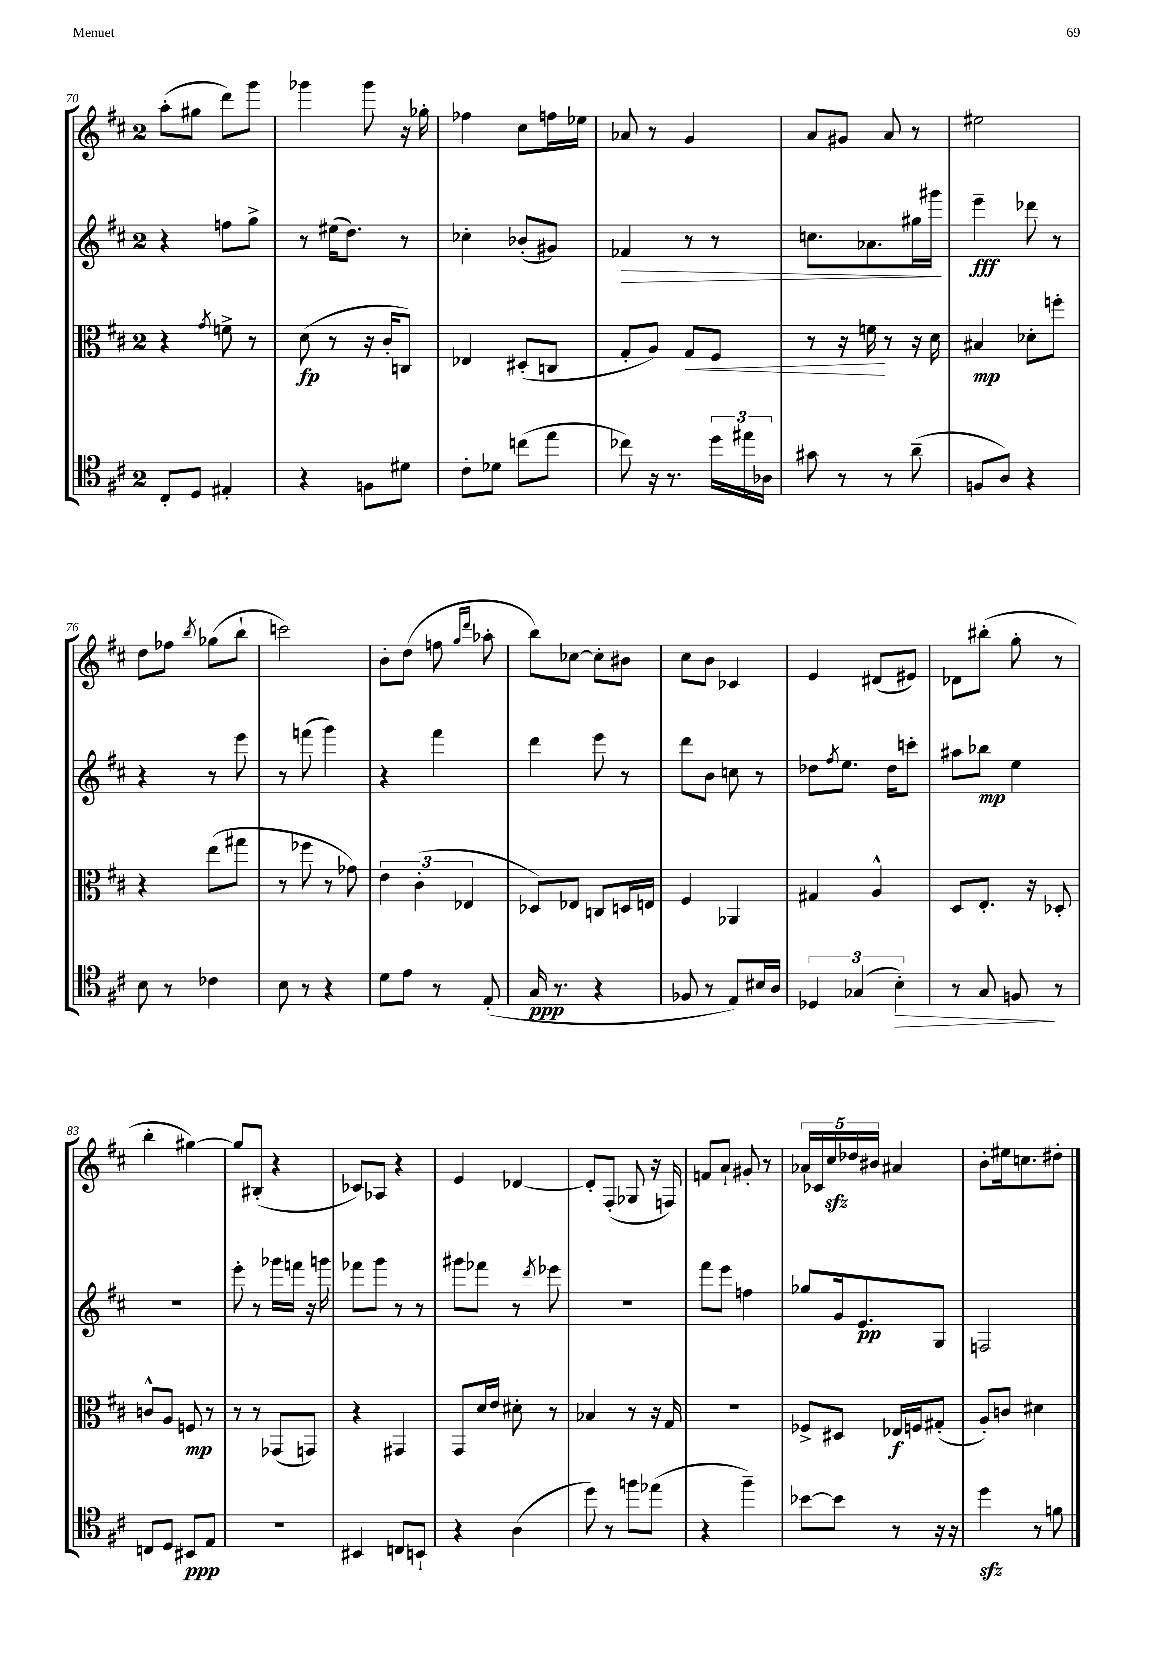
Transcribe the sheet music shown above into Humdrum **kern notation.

**kern	**dynam	**kern	**dynam	**kern	**dynam	**kern
*part4	*part4	*part3	*part3	*part2	*part2	*part1
*staff4	*staff4	*staff3	*staff3	*staff2	*staff2	*staff1
*clefC4	*	*clefC3	*	*clefG2	*	*clefG2
*k[f#c#]	*	*k[f#c#]	*	*k[f#c#]	*	*k[f#c#]
*M2/4	*	*M2/4	*	*M2/4	*	*M2/4
=70	=70	=70	=70	=70	=70	=70
8C#'/L	.	4r	.	4r	.	(8aa'\L
8D/J	.	.	.	.	.	8gg#X\J
.	.	8qg/	.	.	.	.
4E#X'/	.	8fn^\	.	8ffn\L	.	8ddd\L)
.	.	8r	.	8gg^\J	.	8ggg\J
=71	=71	=71	=71	=71	=71	=71
4r	.	(8d\	fp	8r	.	4ggg-X\
.	.	8r	.	(16ee#X\KL	.	.
.	.	.	.	8.dd\J)	.	.
8Fn\L	.	16r	.	.	.	8ggg-\
.	.	16c#'/KL	.	.	.	.
8d#X\J	.	8Cn/J)	.	8r	.	16r
.	.	.	.	.	.	16gg-X'\
=72	=72	=72	=72	=72	=72	=72
8c#'\L	.	4E-X/	.	4cc-X'\	.	4ff-X\
8d-X\J	.	.	.	.	.	.
(8ccn\L	.	(8D#X'/L	.	(8b-X'/L	.	8cc#\L
8ee\J	.	8Cn/J	.	8g#X/J)	.	16ffn\L
.	.	.	.	.	.	16ee-X\JJ
=73	=73	=73	=73	=73	=73	=73
!	!	!	!	!	!LO:HP:b	!
8cc-X\)	.	8G'/L	.	4f-X/	>	8a-X/
16r	.	8A/J)	.	.	.	8r
8.r	.	.	.	.	.	.
!	!	!	!LO:HP:b	!	!	!
.	.	8G/L	<	8r	.	4g/
24dd\LL	.	8F#/J	.	8r	.	.
24ee#X\	.	.	.	.	.	.
24A-X\JJ	.	.	.	.	.	.
=74	=74	=74	=74	=74	=74	=74
8g#X\	.	8r	.	8.ccn\L	.	8a/L
8r	.	16r	.	.	.	8g#X/J
.	.	16fn\	.	8.a-X\	.	.
8r	.	8r	[	.	.	8a/
(8a~\	.	16r	.	16gg#X\L	.	8r
.	.	16d\	.	16ggg#X\JJ	.	.
.	.	.	.	.	]	.
=75	=75	=75	=75	=75	=75	=75
8Fn/L	.	4B#X/	mp	4eee~\	fff	2ee#X\
8A/J)	.	.	.	.	.	.
4r	.	8d-X'\L	.	8ddd-X\	.	.
.	.	8ffn'\J	.	8r	.	.
!!LO:LB:g=z
=76	=76	=76	=76	=76	=76	=76
8B\	.	4r	.	4r	.	8dd\L
8r	.	.	.	.	.	8ff-X\J
.	.	.	.	.	.	8qbb/
4c-X\	.	(8ee\L	.	8r	.	(8gg-X\L
.	.	8gg#X\J	.	8eee\	.	8bb`\J
=77	=77	=77	=77	=77	=77	=77
8B\	.	8r	.	8r	.	2cccn\)
8r	.	8ff-X\	.	(8fffn\	.	.
4r	.	8r	.	4ggg\)	.	.
.	.	8g-X\)	.	.	.	.
=78	=78	=78	=78	=78	=78	=78
8d\L	.	6e\	.	4r	.	8b'\L
8e\J	.	.	.	.	.	(8dd\J
.	.	(6c#'\	.	.	.	.
8r	.	.	.	4fff#\	.	8ffn\
.	.	6E-X/	.	.	.	.
.	.	.	.	.	.	16qqgg/LL
.	.	.	.	.	.	16qqddd/JJ
(8E'/	.	.	.	.	.	8aa-X'\
=79	=79	=79	=79	=79	=79	=79
16G/	ppp	8D-X/L)	.	4ddd\	.	8bb\L)
8.r	.	.	.	.	.	.
.	.	8E-X/J	.	.	.	[8cc-X\J
4r	.	8Cn/L	.	8eee\	.	8cc-'\L]
.	.	16Dn/L	.	8r	.	8b#X\J
.	.	16En/JJ	.	.	.	.
=80	=80	=80	=80	=80	=80	=80
8F-X/	.	4F#/	.	8ddd\L	.	8cc#\L
8r	.	.	.	8b\J	.	8b\J
8E/L)	.	4AA-X/	.	8ccn\	.	4c-X/
16B#X/L	.	.	.	8r	.	.
16A/JJ	.	.	.	.	.	.
=81	=81	=81	=81	=81	=81	=81
6D-X/	.	4G#X/	.	8dd-X\L	.	4e/
.	.	.	.	8qff#/	.	.
.	.	.	.	8.ee\J	.	.
(6G-X/	.	.	.	.	.	.
.	.	4A^^/	.	.	.	(8d#X/L
.	.	.	.	16dd-\KL	.	.
!	!LO:HP:b	!	!	!	!	!
6B'\)	>	.	.	.	.	.
.	.	.	.	8cccn'\J	.	8e#X/J)
=82	=82	=82	=82	=82	=82	=82
8r	.	8D/L	.	8aa#X\L	.	8d-X\L
8G/	.	8.E'/J	.	8bb-X\J	mp	(8bb#X'\J
8Fn/	.	.	.	4ee\	.	8gg'\
.	.	16r	.	.	.	.
8r	]	8D-X'/	.	.	.	8r
!!LO:LB:g=z
=83	=83	=83	=83	=83	=83	=83
8Cn/L	.	8cn^^/L	.	2r	.	4bb'\
8D/J	.	8A/J	.	.	.	.
8BB#X/L	ppp	8Fn/	mp	.	.	[4gg#X\)
8E/J	.	8r	.	.	.	.
=84	=84	=84	=84	=84	=84	=84
2r	.	8r	.	8eee'\	.	8gg#/L]
.	.	8r	.	8r	.	(8B#X'/J
.	.	(8GG-X/L	.	16ggg-X\LL	.	4r
.	.	.	.	16fffn\JJ	.	.
.	.	8GGn/J)	.	16r	.	.
.	.	.	.	16gggn\	.	.
=85	=85	=85	=85	=85	=85	=85
4BB#X/	.	4r	.	8fff-X\L	.	8c-X/L)
.	.	.	.	8ggg\J	.	8A-X/J
8Cn/L	.	4GG#X/	.	8r	.	4r
8BBn`/J	.	.	.	8r	.	.
=86	=86	=86	=86	=86	=86	=86
4r	.	8GG/L	.	8ggg#X\L	.	4e/
.	.	16d/L	.	8fff-X\J	.	.
.	.	16e/JJ	.	.	.	.
(4A\	.	8d#X'\	.	8r	.	[4d-X/
.	.	.	.	8qddd/	.	.
.	.	8r	.	8eee-X\	.	.
=87	=87	=87	=87	=87	=87	=87
8dd\)	.	4B-X/	.	2r	.	8d-'/L]
8r	.	.	.	.	.	(8F#'/J
8ffn\L	.	8r	.	.	.	8G-X/
(8ee-X\J	.	16r	.	.	.	16r
.	.	16G/	.	.	.	16Fn/)
=88	=88	=88	=88	=88	=88	=88
4r	.	2r	.	8fff#\L	.	8fn/L
.	.	.	.	8eee\J	.	8a`/J
4ff#~\)	.	.	.	4ffn\	.	8g#X'/
.	.	.	.	.	.	8r
=89	=89	=89	=89	=89	=89	=89
[8b-X\L	.	8F-X^/L	.	8gg-X/L	.	20a-X/LL
.	.	.	.	.	.	20c-X/
.	.	.	.	.	.	20cc#zz/
8b-\J]	.	8D#X/J	.	16g/k	.	.
.	.	.	.	.	.	20dd-X/
.	.	.	.	8.e/	pp	.
.	.	.	.	.	.	20b#X/JJ
8r	.	16E-X/LL	f	.	.	4a#X/
.	.	16Fn/J	.	.	.	.
16r	.	(8G#X'/J	.	8G/J	.	.
16r	.	.	.	.	.	.
=90	=90	=90	=90	=90	=90	=90
4ddzz\	.	8A'/L)	.	2Fn/	.	8b'\L
.	.	8cn/J	.	.	.	16ee#X\k
.	.	.	.	.	.	8.ccn\
8r	.	4d#X\	.	.	.	.
8fn\	.	.	.	.	.	8dd#X'\J
==	==	==	==	==	==	==
*-	*-	*-	*-	*-	*-	*-
